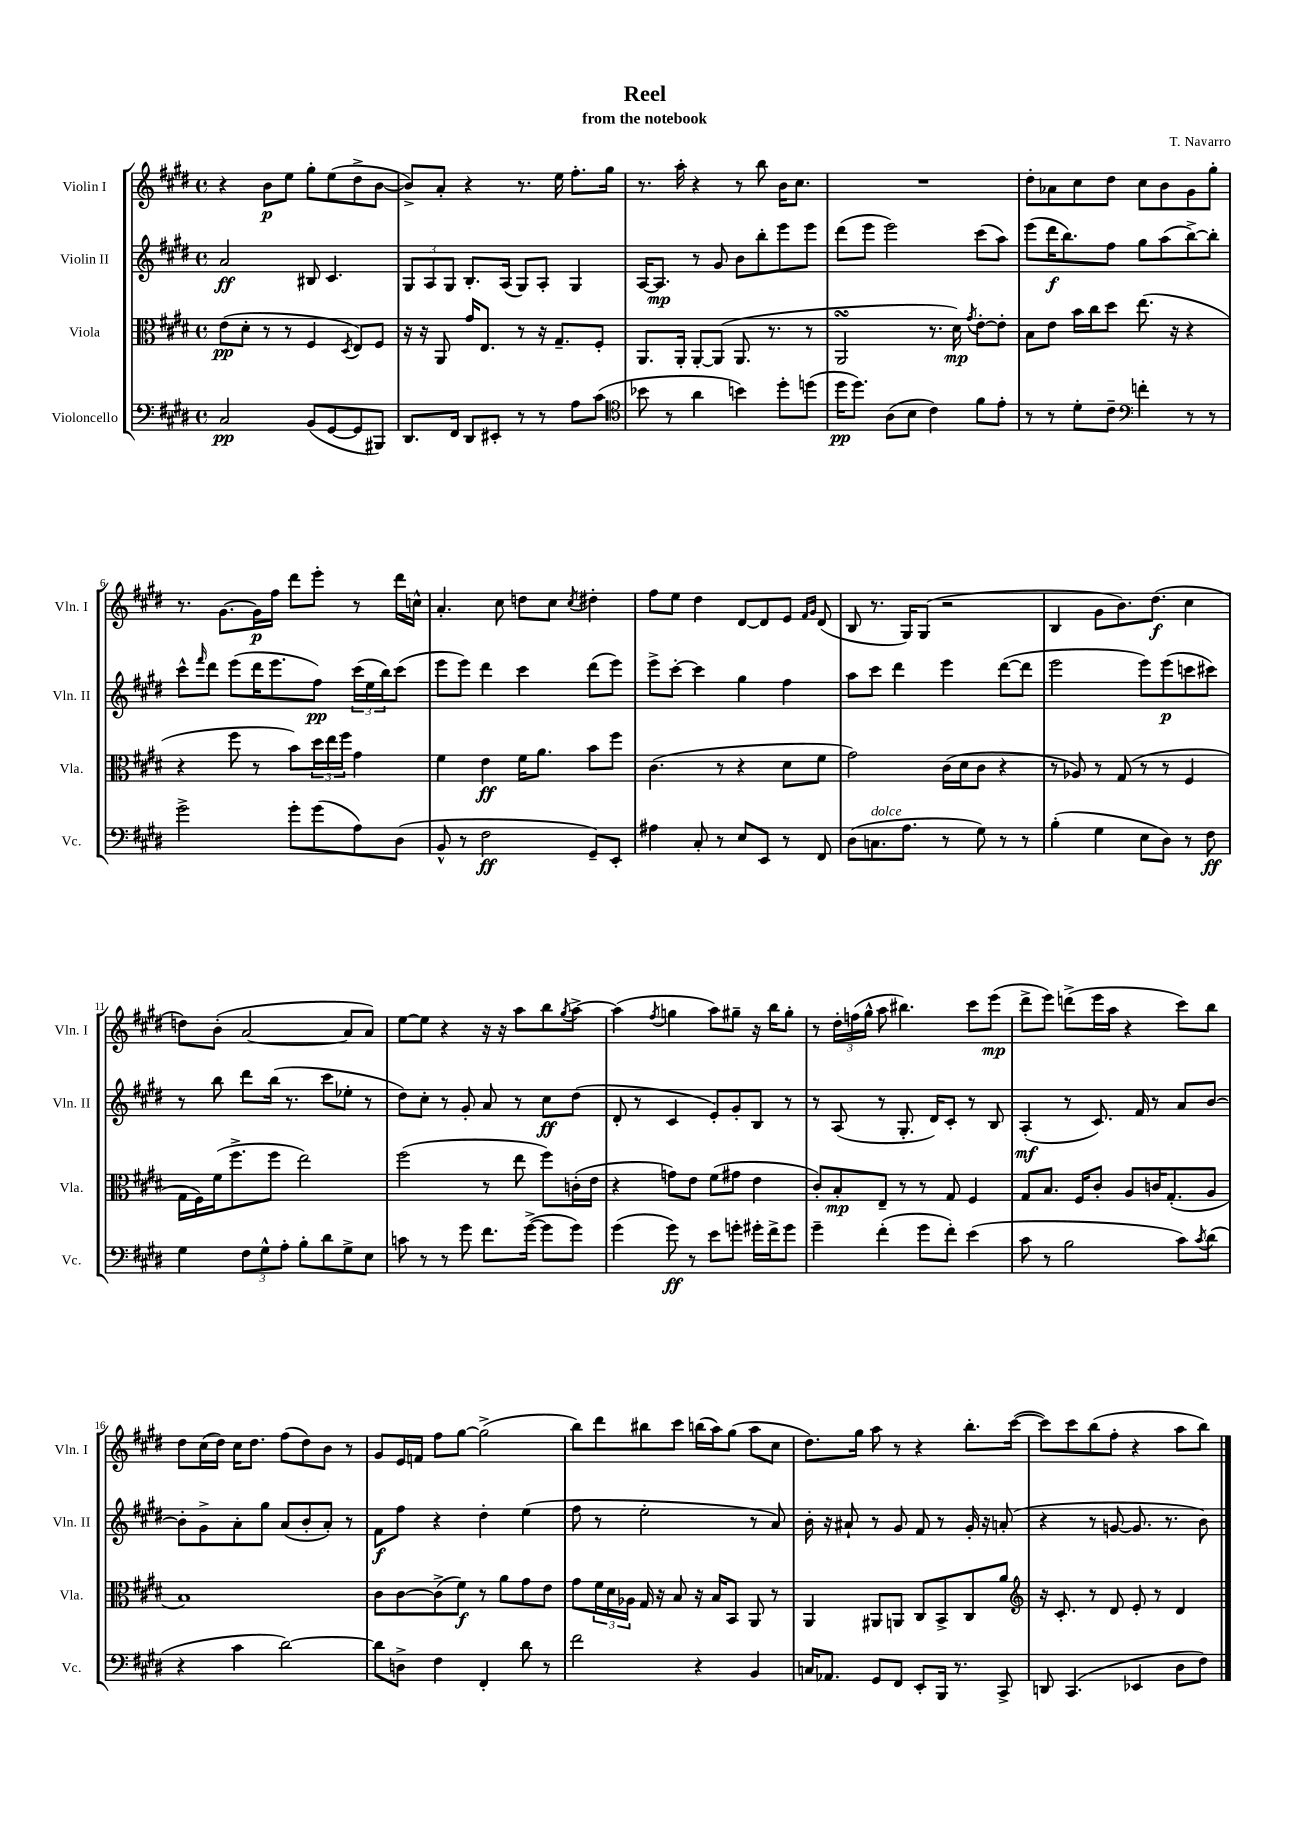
\header { title = "Reel" composer = "T. Navarro" subtitle = "from the notebook" }
<<
\new StaffGroup <<
\new Staff = "s0" \with { instrumentName = "Violin I" shortInstrumentName = "Vln. I" } {
    \clef treble \key e \major \defaultTimeSignature \time 4/4
    r4 b'8\p e''8 gis''8-. e''8( dis''8-> b'8~ |
    b'8->) a'8-. r4 r8. e''16 fis''8.-. gis''16 |
    r8. a''16-. r4 r8 b''8 b'16 cis''8. |
    R1 |
    dis''8-. aes'8 cis''8 dis''8 cis''8 b'8 gis'8 gis''8-. |
    r8. gis'8.~ gis'16\p fis''16 dis'''8 e'''8-. r8 dis'''16 c''16-^ |
    a'4.-. cis''8 d''8 cis''8 \acciaccatura { cis''8 } dis''4-. |
    fis''8 e''8 dis''4 dis'8~ dis'8 e'8 \grace { fis'16 gis'16 } dis'8( |
    b8 r8. gis16) gis8( r2 |
    b4 gis'8 b'8.) dis''8.\f( cis''4 |
    d''8) b'8-.( a'2~ a'8 a'8) |
    e''8~ e''8 r4 r16 r16 a''8 b''8 \acciaccatura { gis''8 } a''8~-> |
    a''4( \acciaccatura { fis''8 } g''4 a''8) gis''8-- r16 b''16 gis''8-. |
    r8 \tuplet 3/2 { dis''16-. f''16( gis''16-^ } a''8 bis''4.) cis'''8 e'''8\mp( |
    dis'''8-> e'''8) d'''8->( e'''16 a''16 r4 cis'''8) b''8 |
    dis''8 cis''16( dis''16) cis''16 dis''8. fis''8( dis''8) b'8 r8 |
    gis'8 e'16 f'16 fis''8 gis''8~ gis''2->( |
    b''8) dis'''8 bis''8 cis'''8 b''16( a''16) gis''8( a''8 cis''8 |
    dis''8.) gis''16 a''8 r8 r4 b''8.-. cis'''16~( |
    cis'''8) cis'''8 b''8( fis''8-. r4 a''8 b''8) \bar "|." |
}
\new Staff = "s1" \with { instrumentName = "Violin II" shortInstrumentName = "Vln. II" } {
    \clef treble \key e \major \defaultTimeSignature \time 4/4
    a'2\ff bis8 cis'4. |
    \tuplet 3/2 { gis8 a8 gis8 } b8.-. a16( gis8) a8-. gis4 |
    a16~ a8.\mp r8 gis'8 b'8 b''8-. e'''8 e'''8 |
    dis'''8( e'''8 e'''2) cis'''8( a''8) |
    e'''8( dis'''16\f b''8.) fis''8 gis''8 a''8( b''8~->) b''8-. |
    cis'''8-^ \grace { fis'''16 } dis'''8 e'''8( dis'''16 e'''8. fis''8\pp) \tuplet 3/2 { cis'''16( e''16 b''16) } cis'''8( |
    e'''8 e'''8) dis'''4 cis'''4 dis'''8( e'''8) |
    e'''8-> cis'''8~-. cis'''4 gis''4 fis''4 |
    a''8 cis'''8 dis'''4 e'''4 dis'''8~( dis'''8 |
    e'''2 e'''8) e'''8\p( c'''8 cis'''8) |
    r8 b''8 dis'''8 b''16( r8. cis'''8 ees''8-. r8 |
    dis''8) cis''8-. r8 gis'8-. a'8 r8 cis''8\ff dis''8( |
    dis'8-. r8 cis'4 e'8-.) gis'8-. b8 r8 |
    r8 a8( r8 gis8.-. dis'16) cis'8-. r8 b8 |
    a4-.\mf( r8 cis'8.) fis'16 r8 a'8 b'8~ |
    b'8-. gis'8-> a'8-. gis''8 a'8( b'8-. a'8-.) r8 |
    fis'8\f fis''8 r4 dis''4-. e''4( |
    fis''8 r8 e''2-. r8 a'8) |
    b'16-. r16 ais'8-! r8 gis'8 fis'8 r8 gis'16-. r16 a'8-.( |
    r4 r8 g'8~ g'8. r8. b'8) \bar "|." |
}
\new Staff = "s2" \with { instrumentName = "Viola" shortInstrumentName = "Vla." } {
    \clef alto \key e \major \defaultTimeSignature \time 4/4
    e'8\pp( dis'8-. r8 r8 fis4 \acciaccatura { dis8 } e8) fis8 |
    r16 r16 a,8 gis'16 e8. r8 r16 gis8.-- fis8-. |
    a,8. a,16-. a,8~-. a,8( a,8. r8. r8 |
    a,2\turn r8. dis'16\mp) \acciaccatura { gis'8 } e'8~-. e'8-. |
    b8 e'8 b'16 cis''16 dis''8 e''8.( r16 r4 |
    r4 fis''8 r8 b'8) \tuplet 3/2 { dis''16 e''16 fis''16 } gis'4 |
    fis'4 e'4\ff fis'16 a'8. b'8 fis''8 |
    cis'4.( r8 r4 dis'8 fis'8 |
    gis'2) cis'16( dis'16 cis'8 r4 |
    r8 aes8) r8 gis8( r8 r8 fis4 |
    gis16 fis16) fis'16( fis''8.-> fis''8 e''2) |
    fis''2( r8 e''8 fis''8) c'16-.( e'16 |
    r4 g'8) e'8 fis'8( gis'8 e'4 |
    cis'8-.) b8-.\mp e8-- r8 r8 gis8 fis4 |
    gis8 b8. fis16 cis'8-. a8 c'16 gis8.-.( a8 |
    b1) |
    cis'8 cis'8~ cis'8->( fis'8\f) r8 a'8 gis'8 e'8 |
    gis'8 \tuplet 3/2 { fis'16 dis'16 aes16 } gis16 r16 b8 r16 b16 b,8 a,8 r8 |
    a,4 ais,8 a,8 cis8 b,8-> cis8 a'8 |
    \clef treble r16 cis'8.-. r8 dis'8 e'8-. r8 dis'4 \bar "|." |
}
\new Staff = "s3" \with { instrumentName = "Violoncello" shortInstrumentName = "Vc." } {
    \clef bass \key e \major \defaultTimeSignature \time 4/4
    cis2\pp b,8( gis,8~ gis,8 bis,,8) |
    dis,8. fis,16 dis,8 eis,8-. r8 r8 a8 cis'8( |
    \clef tenor bes'8 r8 a'4 b'4) dis''8-. d''8( |
    dis''16\pp dis''8.) a8( b8 cis'4) fis'8 e'8-. |
    r8 r8 dis'8-. cis'8-- \clef bass f'4-. r8 r8 |
    gis'2-> gis'8-. gis'8( a8) dis8( |
    b,8-^ r8 fis2\ff gis,8--) e,8-. |
    ais4 cis8-. r8 e8 e,8 r8 fis,8 |
    dis8( c8.^\markup { \italic "dolce" } a8. r8 gis8) r8 r8 |
    b4-.( gis4 e8 dis8) r8 fis8\ff |
    gis4 \tuplet 3/2 { fis8 gis8-^ a8-. } b8-. dis'8 gis8-> e8 |
    c'8 r8 r8 gis'8 fis'8. gis'16~->( gis'8 gis'8) |
    gis'4( gis'8\ff) r8 e'8 g'8-. gis'16-. fis'16-> gis'8 |
    gis'4-- fis'4-.( gis'8 fis'8-.) e'4( |
    cis'8 r8 b2 cis'8) \acciaccatura { cis'8 } dis'8( |
    r4 cis'4 dis'2~) |
    dis'8 d8-> fis4 fis,4-. dis'8 r8 |
    fis'2 r4 b,4 |
    c16 aes,8. gis,8 fis,8 e,8-. b,,16 r8. cis,8-> |
    d,8 cis,4.( ees,4 dis8 fis8) \bar "|." |
}
>>
>>
